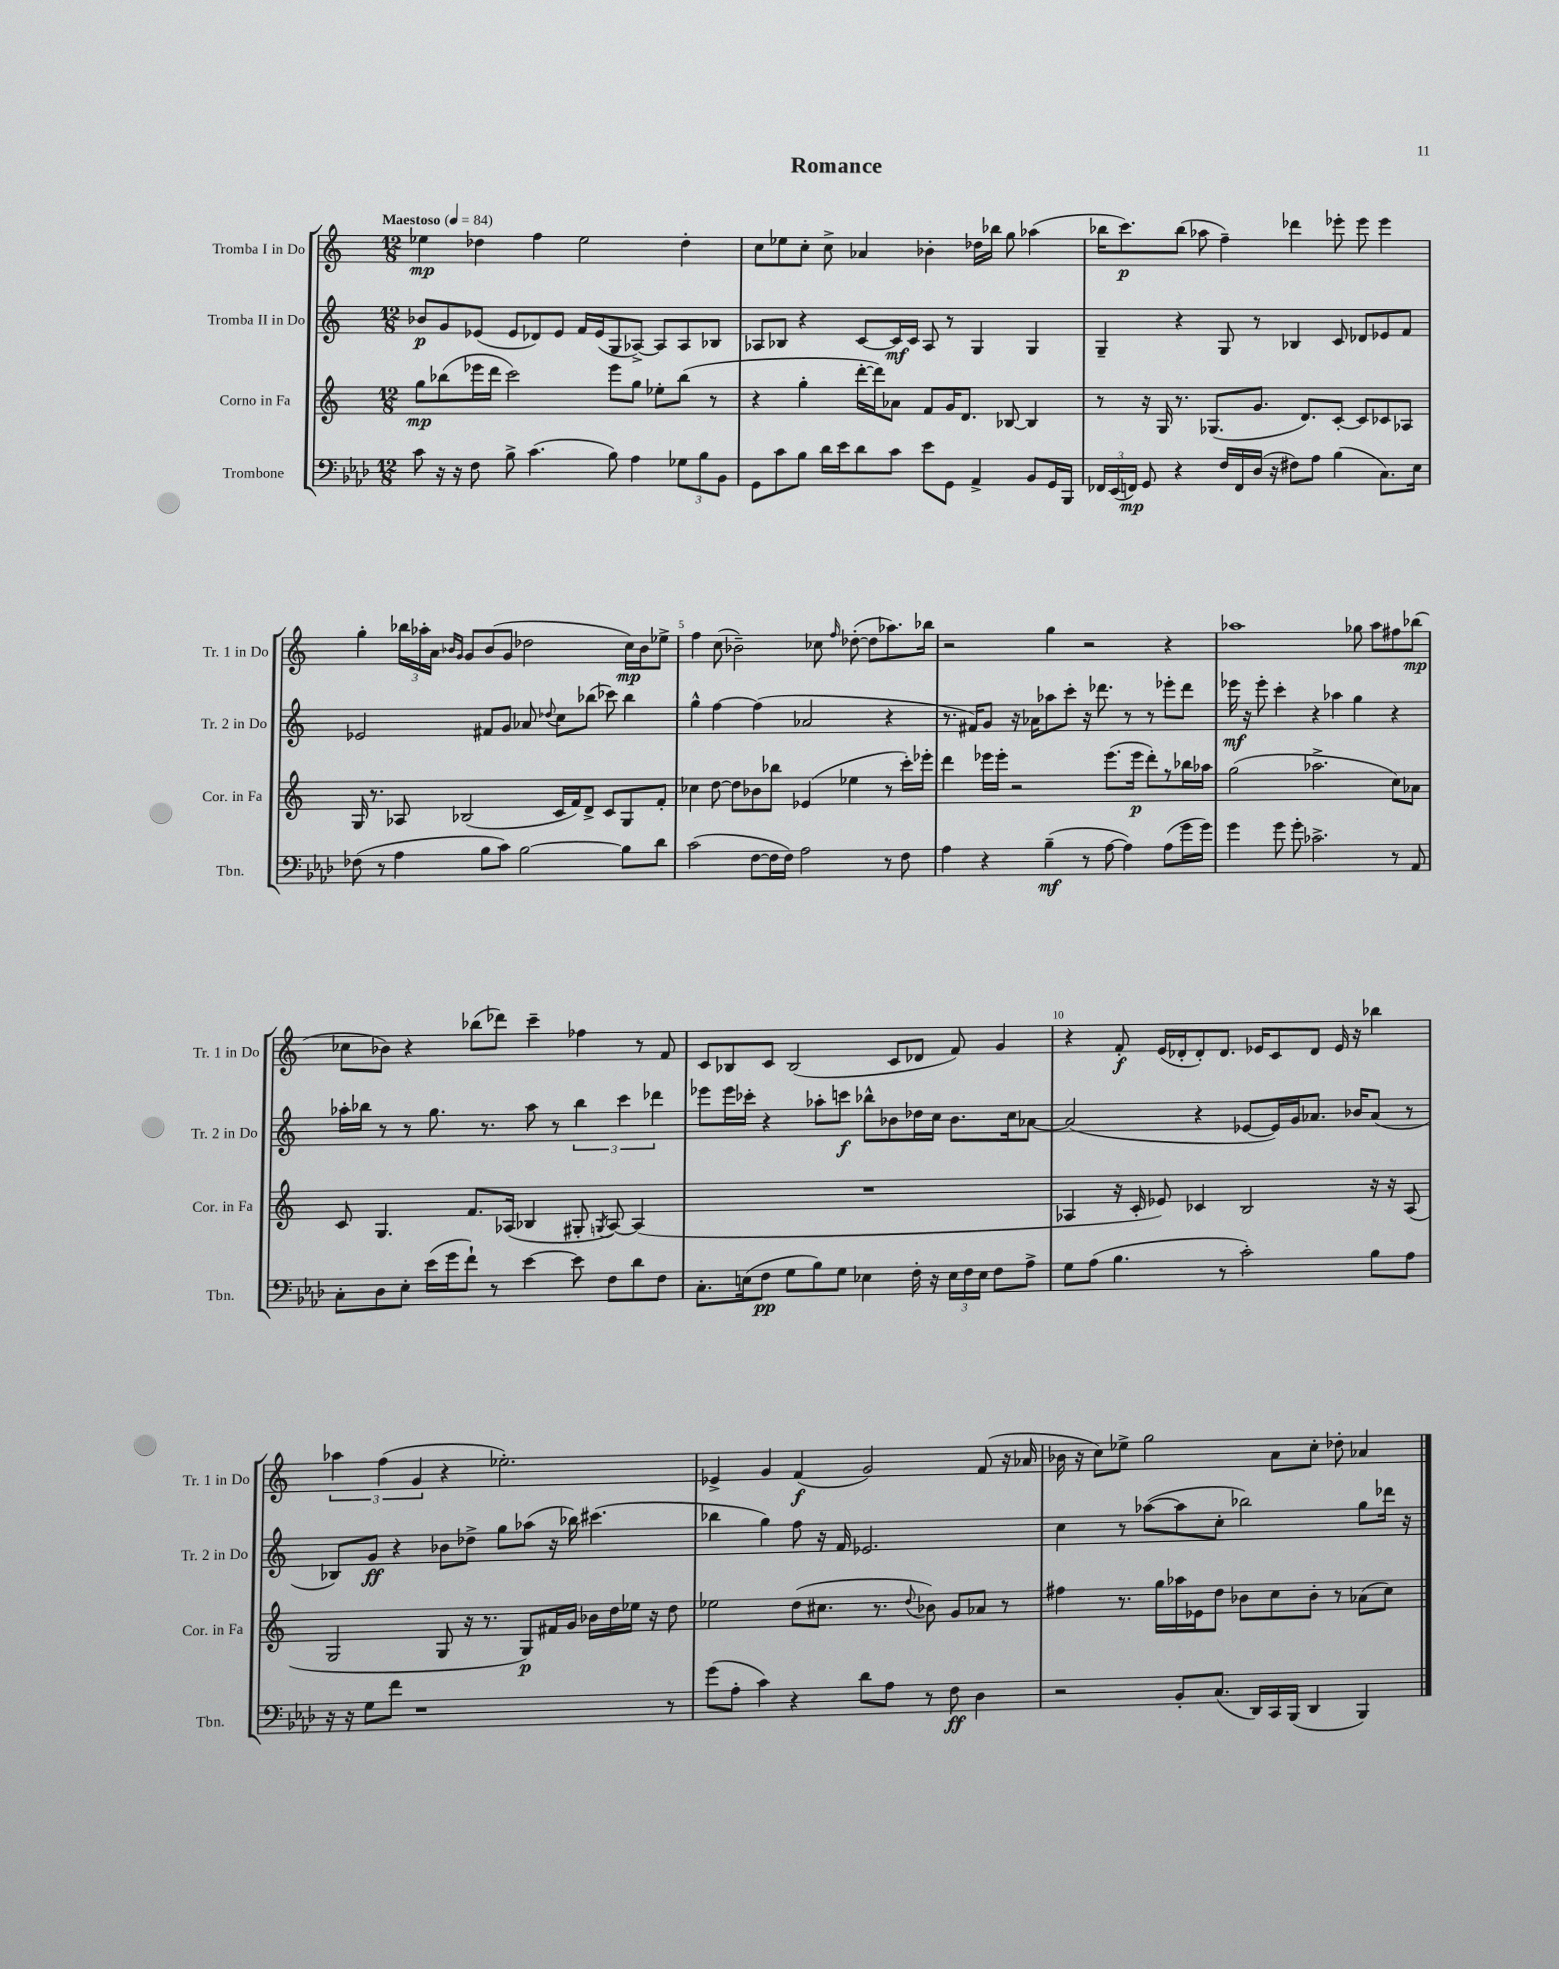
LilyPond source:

\header { title = "Romance" }
<<
\new StaffGroup <<
\new Staff = "s0" \with { instrumentName = "Tromba I in Do" shortInstrumentName = "Tr. 1 in Do" } {
    \clef treble \key c \major \numericTimeSignature \time 12/8 \tempo "Maestoso" 4 = 84
    \autoBeamOff ees''4\mp des''4 f''4 ees''2 des''4-. |
    c''8[ ees''8 c''8]-. c''8-> aes'4 bes'4-. des''16[ bes''16] g''8 aes''4( |
    bes''16[ c'''8.\p) bes''8]( aes''8 f''4--) des'''4 ees'''8-. ees'''8 ees'''4 |
    g''4-. \tuplet 3/2 { bes''16[ aes''16-. a'16] } \grace { bes'16[ g'16] } g'8[ bes'8( g'8] des''2 c''16[\mp) bes'16 ees''8]-> |
    f''4 c''8( bes'2--) ces''8 \grace { f''16 } des''8~-.( des''8[ aes''8.) bes''16] |
    r2 g''4 r2 r4 |
    aes''1 ges''8 aes''8[ fis''8 bes''8]\mp( |
    ces''8[ bes'8]) r4 bes''8[( des'''8]) c'''4-- fes''4 r8 f'8 |
    c'8[ bes8 c'8] bes2( c'8[ des'8] f'8) g'4 |
    r4 f'8-.\f e'16[( des'16-. des'8-.) des'8.] ees'16[ c'8 des'8] ees'16 r16 bes''4 |
    \tuplet 3/2 { aes''4 f''4( g'4 } r4 ees''2.-.) |
    ees'4-> g'4 f'4\f( g'2) f'8( r16 aes'16 |
    bes'16 r16 c''8[) ees''8]-> g''2 a'8[ c''8]-. des''8-. aes'4 \bar "|." |
}
\new Staff = "s1" \with { instrumentName = "Tromba II in Do" shortInstrumentName = "Tr. 2 in Do" } {
    \clef treble \key c \major \numericTimeSignature \time 12/8
    \autoBeamOff bes'8[\p g'8 ees'8]( ees'8[ des'8) ees'8] f'16[ ees'16( g8 aes8]~->) aes8[ aes8 bes8] |
    aes8[ bes8] r4 c'8[~ c'16\mf c'16] aes8 r8 g4 g4 |
    g4-- r4 g8 r8 bes4 c'8 des'8[ ees'8 f'8] |
    ees'2 fis'8[ g'8] aes'8 \appoggiatura { des''8 } c''8[ bes''8]( ces'''8) bes''4 |
    g''4-^ f''4~ f''4( aes'2 r4 |
    r8. fis'16[) g'8] r16 aes'16[ aes''8 c'''8]-. r16 des'''8. r8 r8 ees'''8[-. des'''8] |
    ees'''16\mf r16 ees'''8-. c'''4-. r4 aes''4 g''4 r4 |
    aes''16[-. bes''16] r8 r8 g''8. r8. aes''8 r8 \tuplet 3/2 { bes''4 c'''4 des'''4 } |
    ees'''8[ ees'''16 ces'''16]-. r4 aes''8[-. c'''8]\f bes''8[-^ bes'8 des''16 c''16] bes'8.[ c''16 aes'8]~ |
    aes'2( r4 ees'8[~ ees'16) g'16 aes'8.] bes'16[ aes'8]( r8 |
    bes8[) g'8]\ff r4 bes'8[ des''8]-> g''8[ aes''8]( r16 bes''16) cis'''4.( |
    bes''4 g''4) f''8 r16 f'16 ees'2. |
    c''4 r8 aes''8[~( aes''8 c''8]-. bes''2) g''8[ des'''16] r16 \bar "|." |
}
\new Staff = "s2" \with { instrumentName = "Corno in Fa" shortInstrumentName = "Cor. in Fa" } {
    \clef treble \key c \major \numericTimeSignature \time 12/8
    \autoBeamOff g''8[\mp bes''8( ees'''16 d'''16] c'''2) ees'''8[ g''8] ees''8[-. bes''8]( r8 |
    r4 g''4-. d'''16[~-. d'''16) aes'8] f'8[ g'16 d'8.] bes8~ bes4 |
    r8 r16 g16 r8. ges8.[( g'8.] d'8.[) c'8]~-. c'8[ ces'8 aes8] |
    g16 r8. aes8 bes2( c'16[ f'16) d'8]-> c'8[ g8 f'8]-. |
    ces''4 d''8~ d''8[ bes'8 bes''8] ees'4( ees''4 r8 c'''16[-.) ees'''16]-. |
    d'''4 ees'''16[ ees'''16]-. r2 ees'''8.[( ees'''16]\p d'''8[-.) r8 bes''16 aes''16] |
    g''2( aes''2.-> c''8[) aes'8] |
    c'8 g4. f'8.[ aes16]( bes4 gis8-. \acciaccatura { g8 } aes8~) aes4( |
    R1. |
    aes4 r16 c'16-. ees'8) ces'4 b2 r16 r16 aes8( |
    g2 g8 r16 r8. g8[\p) fis'16 g'16] bes'16[ d''16 ees''16] r16 d''8 |
    ees''2 d''8[( cis''8.] r8. \appoggiatura { d''8 } bes'8) g'8[ aes'8] r8 |
    fis''4 r8. g''16[ aes''16 ees'16 d''8] bes'8[ c''8 bes'8]-. r8 aes'8[( c''8]) \bar "|." |
}
\new Staff = "s3" \with { instrumentName = "Trombone" shortInstrumentName = "Tbn." } {
    \clef bass \key aes \major \numericTimeSignature \time 12/8
    \autoBeamOff c'8 r16 r16 f8 bes8-> c'4.( bes8) aes4 \tuplet 3/2 { ges8[ bes8 bes,8] } |
    g,8[ c'8 bes8] des'16[ ees'16 des'8 c'8] ees'8[ g,8] aes,4-> bes,8[ g,16 bes,,16] |
    \tuplet 3/2 { fes,16[ ees,16( f,16]\mp) } g,8 r4 f16[ f,16 des16]( r16 fis8[) aes8] bes4( c8.[) ees16] |
    fes8( r8 aes4 bes8[ c'8]) bes2~ bes8[ des'8] |
    c'2( f8[~ f16 f16]) aes2 r8 f8 |
    aes4 r4 bes4--\mf( r8 aes8~ aes4) aes8[( g'16 g'16]) |
    g'4 g'8 g'8-. ces'2.-> r8 aes,8 |
    c8[-. des8 ees8]-. ees'16[( g'16 f'8]-!) r8 ees'4~ ees'8 f8[ des'8 f8] |
    c8.[-. e16( f8]\pp g8[ bes8) g8] ees4 f16-. r16 \tuplet 3/2 { ees16[ f16 ees16] } f8[ aes8]-> |
    g8[ aes8]( bes4. r8 c'2-.) bes8[ aes8] |
    r16 r16 g8[ f'8] r1 r8 |
    g'8[( aes8]-. c'4) r4 des'8[ aes8] r8 f8\ff des4 |
    r2 bes,8[-. c8.]( des,16[) c,16 bes,,16]( des,4 bes,,4) \bar "|." |
}
>>
>>
\layout { \context { \Score \override BarNumber.break-visibility = ##(#f #t #t) barNumberVisibility = #(every-nth-bar-number-visible 5) } }
